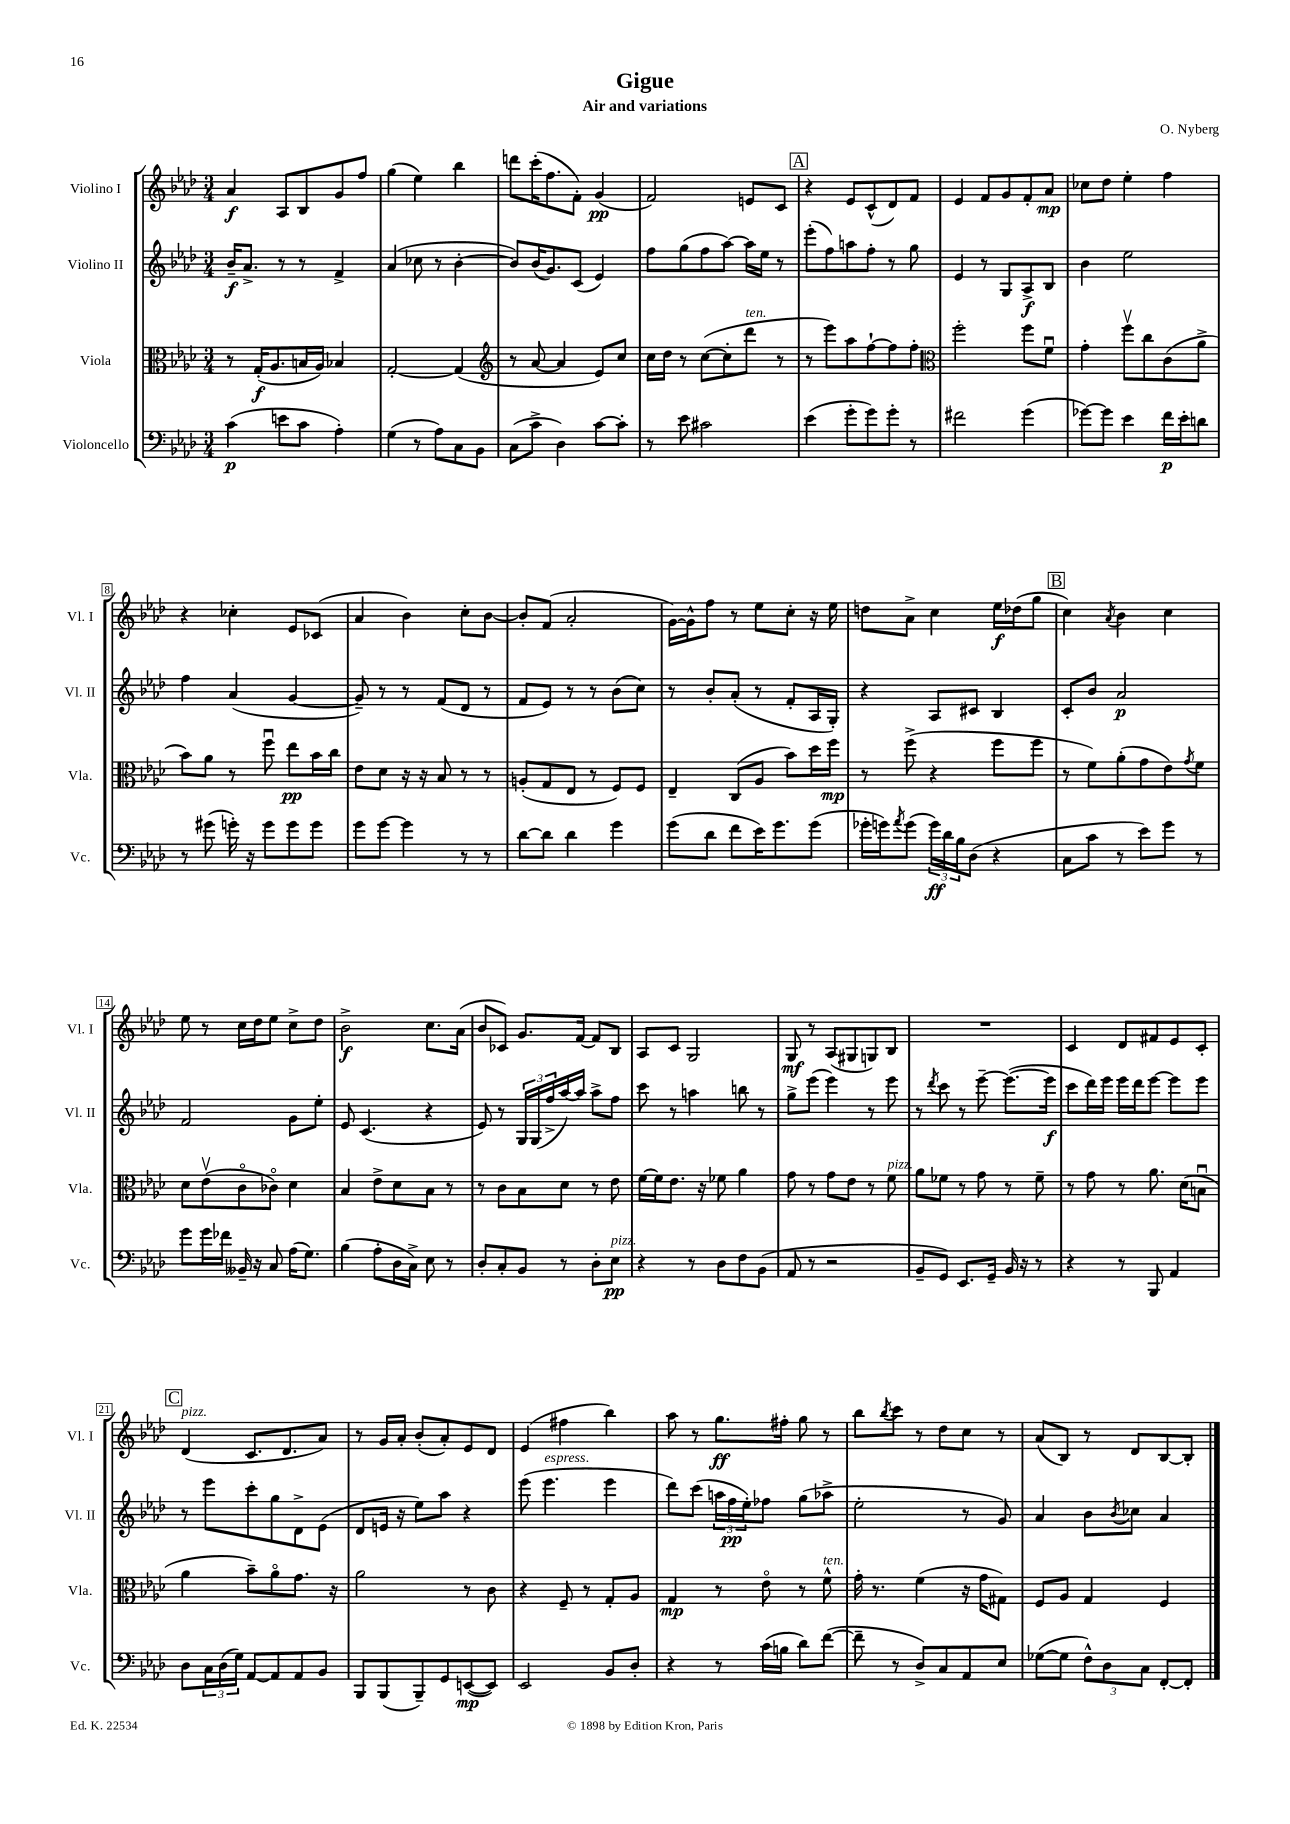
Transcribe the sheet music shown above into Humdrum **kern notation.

**kern	**kern	**kern	**kern
*staff4	*staff3	*staff2	*staff1
*clefF4	*clefC3	*clefG2	*clefG2
*k[b-e-a-d-]	*k[b-e-a-d-]	*k[b-e-a-d-]	*k[b-e-a-d-]
*M3/4	*M3/4	*M3/4	*M3/4
(4c	8r	16b-~	4a-
.	.	8.a-^	.
.	(16G'	.	.
.	8.A-	.	.
8e	.	8r	8A-
8c	16B	8r	8B-
.	16A-)	.	.
4A-')	4B-	4f^	8g
.	.	.	8ff
=	=	=	=
(4G	[2G'	(4a-	(4gg
8r	.	8cc-	4ee-)
8A-)	.	8r	.
8C	(4G]	[4b-'	4bb-
8BB-	.	.	.
=	=	=	=
*	*clefG2	*	*
(8C	8r	8b-])	8ddd
8c^	[8a-	(16b-	(16ccc'
.	.	8.g)	8.ff
4D-)	4a-]	.	.
.	.	(8c	8f')
[8c	8e-)	4e-)	(4g
8c']	8cc	.	.
=	=	=	=
8r	16cc	8ff	2f)
.	16dd-	.	.
8e-	8r	(8gg	.
2c#	([8cc	8ff	.
.	8cc']	[8aa-)	.
.	8ddd-	16aa-]	8e
.	.	16ee-	.
.	8r	8r	8c
=	=	=	=
(4e-	8r	(8eee-'	4r
.	8eee-)	8ff)	.
8g'	8aa-	8aa	8e-
8g)	[8ff`	8ff'	(8c^^
8g'	8ff]	8r	8d-)
8r	8ff'	8gg	8f
=	=	=	=
*	*clefC3	*	*
2f#	2ff'	4e-	4e-
.	.	8r	8f
.	.	8G	8g
(4g	8ff	8A-^	8f'
.	8fu	8B-	8a-
=	=	=	=
[8g-)	4g'	4b-	8cc-
8g-]	.	.	8dd-
4e-	8ffv	2ee-	4ee-'
.	8cc	.	.
16f	(8c	.	4ff
16e-'	.	.	.
8d	8a-^	.	.
=	=	=	=
8r	8b-)	4ff	4r
(8g#	8a-	.	.
16g')	8r	(4a-	4cc-'
16r	.	.	.
8g	8ffu	.	.
8g	8ee-	[4g	8e-
8g	16b-	.	(8c-
.	16cc	.	.
=	=	=	=
8g	8e-	8g~])	4a-
[8g	8d-	8r	.
4g]	16r	8r	4b-)
.	16r	.	.
.	8B-	(8f	.
8r	8r	8d-	8cc'
8r	8r	8r	[8b-
=	=	=	=
[8d-	(8A'	8f	8b-']
8d-]	8G	8e-)	(8f
4d-	8E-	8r	2a-'
.	8r	8r	.
4g	8F)	(8b-	.
.	8F	8cc)	.
=	=	=	=
(8g	4E-~	8r	[16g)
.	.	.	16g^^]
8d-	.	8b-'	8ff
8f	(8C	(8a-'	8r
16e-)	8A-	8r	8ee-
8.g	.	.	.
.	8b-)	8f'	8cc'
(8g	16dd-	16A-	16r
.	16ff	16G')	16ee-
=	=	=	=
16g-'	8r	4r	8dd
16g)	.	.	.
8qa-	.	.	.
(8g	(8ff^	.	8a-^
24g)	4r	8A-	4cc
24d-	.	.	.
24B-	.	.	.
(8D-	.	8c#	.
4r	8ff	4B-	16ee-
.	.	.	(16dd-
.	8ff	.	8gg
=	=	=	=
8C	8r	8c'	4cc)
8c	8f)	8b-	.
.	.	.	8qa-
8r	(8a-'	2a-	4b-
8e-)	8g	.	.
8g	8e-)	.	4cc
.	8qg	.	.
8r	8f	.	.
=	=	=	=
8g	8d-	2f	8ee-
16g	(8e-v	.	8r
16f-	.	.	.
16BB--~	8co	.	16cc
16r	.	.	16dd-
8C	8c-o)	.	8ee-
(16A-	4d-	8g	8cc^
8.G)	.	.	.
.	.	8ee-'	8dd-
=	=	=	=
(4B-	4B-	8e-	2b-^
.	.	(4.c	.
8A-'	8e-^	.	.
16D-	8d-	.	.
16C^)	.	.	.
8E-	8B-	4r	8.cc
8r	8r	.	.
.	.	.	(16a-
=	=	=	=
8D-'	8r	8e-)	8b-
8C'	8c	8r	8c-)
8BB-	8B-	24G	8.g
.	.	(24G	.
.	.	24ff^	.
8r	8d-	[16aa-)	.
.	.	16aa-]	[16f
8D-'	8r	8aa-^	8f]
8E-	8e-	8ff	8B-
=	=	=	=
4r	[16f	8ccc	8A-
.	16f]	.	.
.	8.e-	8r	8c
8r	.	4aa	2G
.	16r	.	.
8D-	8f-	.	.
8F	4a-	8bb	.
(8BB-	.	8r	.
=	=	=	=
8AA-	8g	8gg^	8G
8r	8r	(8eee-	8r
2r	8g	4eee-)	(8A-
.	8e-	.	8G#
.	8r	8r	8G)
.	8f	8eee-	8B-
=	=	=	=
8BB-~	8a-	8r	2.r
.	.	8qddd-	.
8GG)	8f-	8ccc	.
8.EE-	8r	8r	.
.	8g	[8eee-~	.
16GG~	.	.	.
16BB-	8r	(8.eee-_	.
16r	.	.	.
8r	8f-~	.	.
.	.	16eee-]	.
=	=	=	=
4r	8r	8ccc	4c
.	8g	16ddd-)	.
.	.	16eee-	.
8r	8r	16eee-	8d-
.	.	16ddd-	.
8BBB-	8.a-	[8eee-	8f#
4AA-	.	8eee-]	8e-
.	(16d-	.	.
.	8Bu	8eee-	8c'
=	=	=	=
8D-	4a-	8r	(4d-
24C	.	8eee-	.
(24D-	.	.	.
24G)	.	.	.
[8AA-	8b-~)	8ccc'	8.c
8AA-]	8a-o	8gg	.
.	.	.	8.d-
8AA-	8.g	8d-^	.
8BB-	.	(8e-	8a-)
.	16r	.	.
=	=	=	=
8BBB-	2a-	8d-	8r
(8BBB-	.	16e	16g
.	.	16r	16a-'
8BBB-~)	.	8ee-)	(8b-'
8GG	.	8aa-	8a-')
([8EE	8r	4r	8e-
8EE])	8c	.	8d-
=	=	=	=
2EE-	4r	(8eee-	(4e-
.	.	4.eee-	.
.	8F~	.	4ff#
.	8r	.	.
8BB-	8G'	4eee-	4bb-)
8D-'	8A-	.	.
=	=	=	=
4r	4G	8ddd-)	8aa-
.	.	(8ccc	8r
8r	8r	24aa	8.gg
.	.	24ff	.
.	.	24ee-')	.
(16c	8e-o	8ff-	.
16B	.	.	16ff#'
8d-)	8r	(8gg	8gg
([8f	8f^^	8aa-^	8r
=	=	=	=
8f~]	16g'	2ee-'	8bb-
.	8.r	.	.
.	.	.	8qbb-
8r	.	.	8ccc
8D-^)	(4f	.	8r
8C	.	.	8dd-
8AA-	16r	8r	8cc
.	16g	.	.
8E-	8G#)	8g)	8r
=	=	=	=
([8G-	8F	4a-	(8a-
8G-]	8A-	.	8B-)
12F^^)	4G	8b-	8r
12D-	.	.	.
.	.	8qb-	.
.	.	8cc-	8d-
12C	.	.	.
[8FF'	4F	4a-	[8B-
8FF']	.	.	8B-']
==	==	==	==
*-	*-	*-	*-
